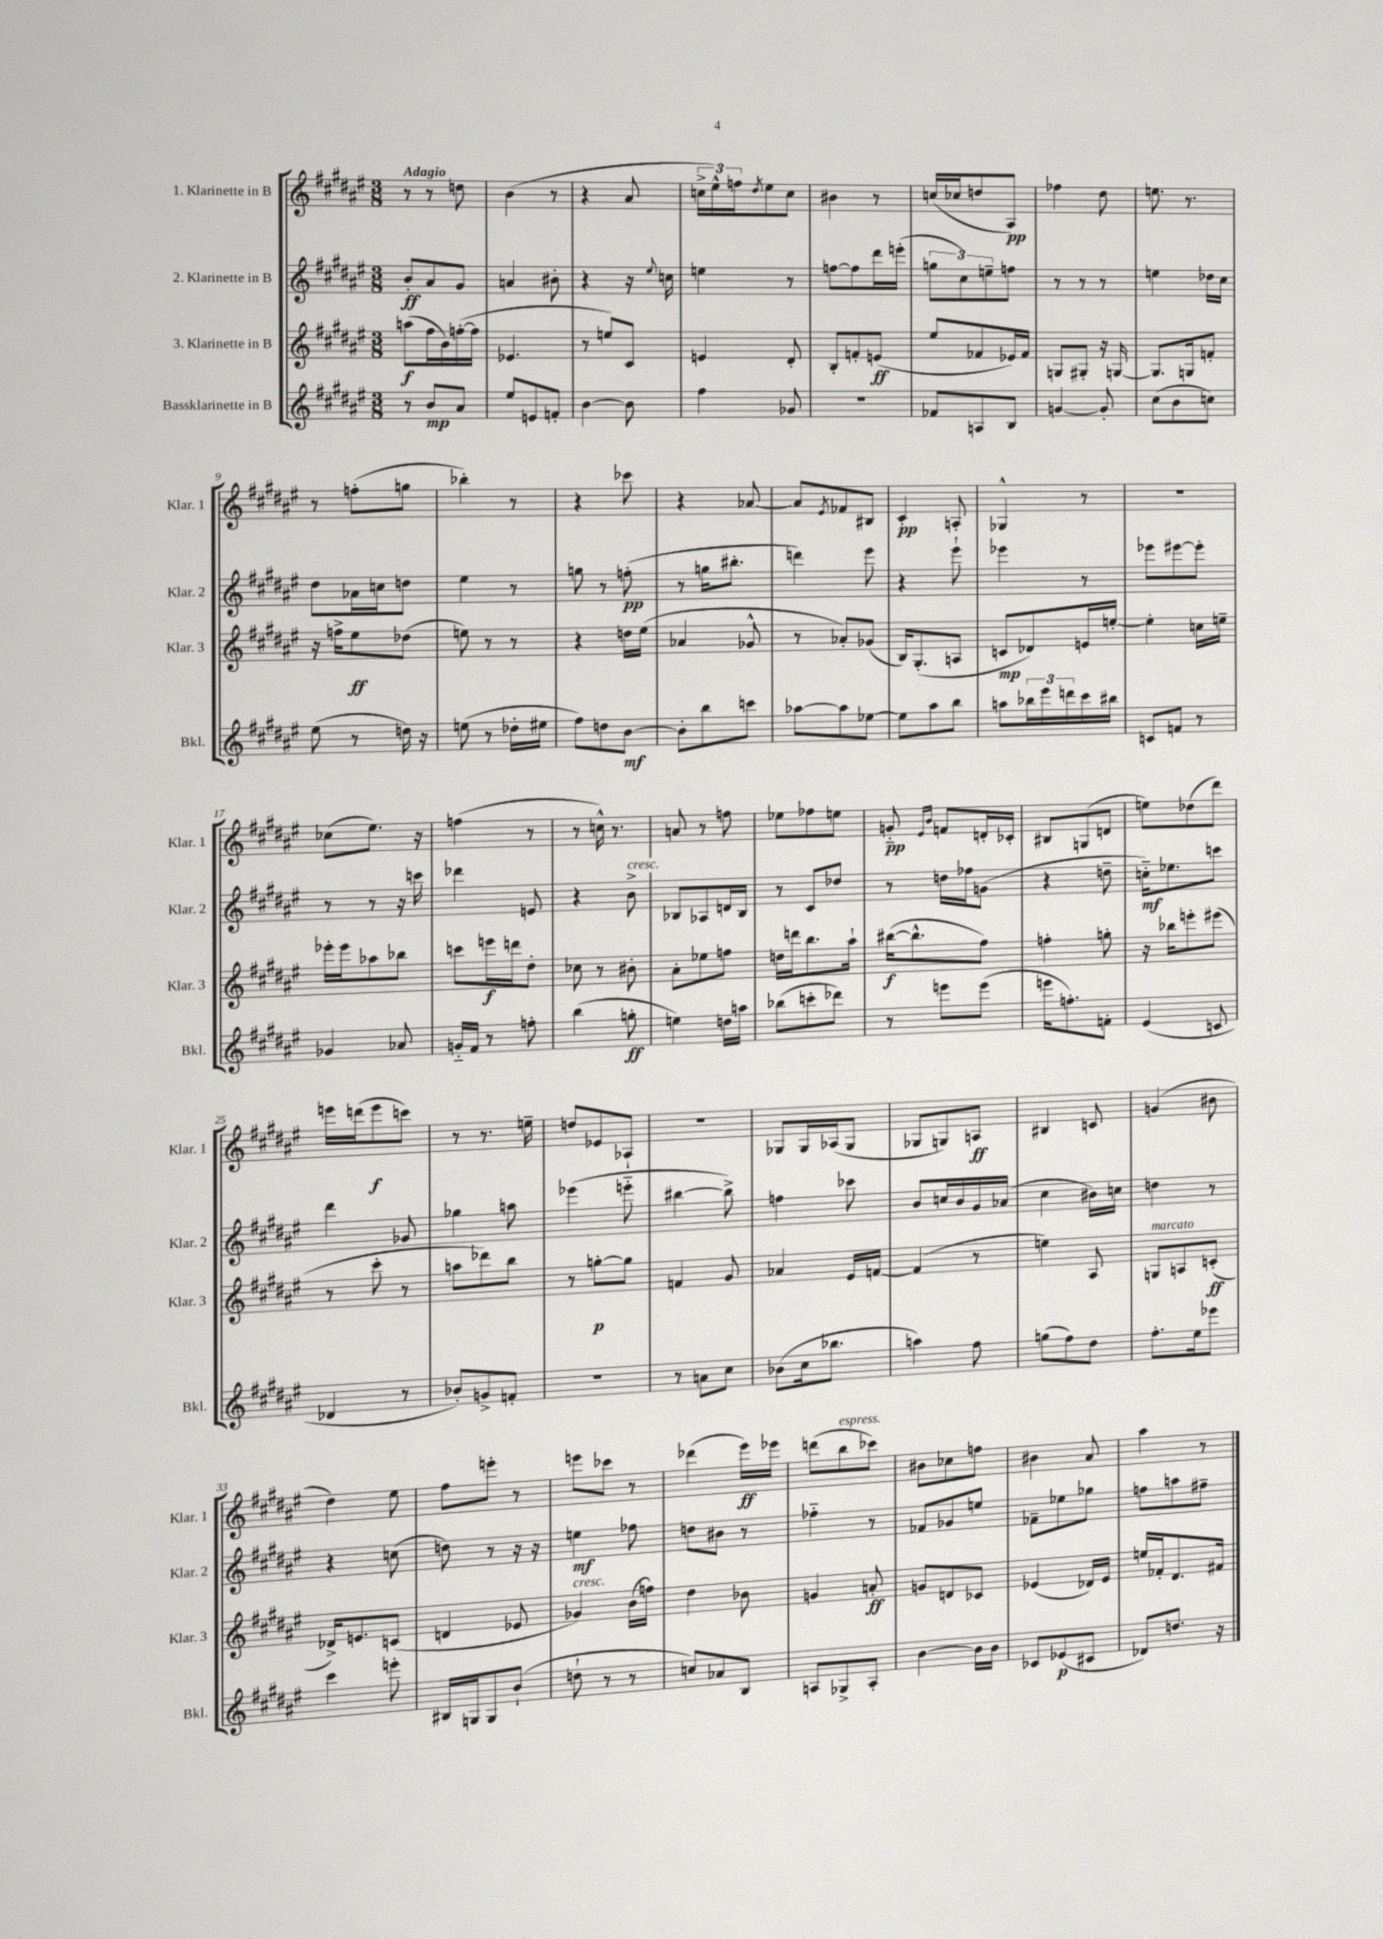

**kern	**dynam	**kern	**dynam	**kern	**dynam	**kern	**dynam
*part4	*part4	*part3	*part3	*part2	*part2	*part1	*part1
*staff4	*staff4	*staff3	*staff3	*staff2	*staff2	*staff1	*staff1
*I"Bassklarinette in B	*	*I"3. Klarinette in B	*	*I"2. Klarinette in B	*	*I"1. Klarinette in B	*
*I'Bkl.	*	*I'Klar. 3	*	*I'Klar. 2	*	*I'Klar. 1	*
*clefG2	*	*clefG2	*	*clefG2	*	*clefG2	*
*k[f#c#g#d#a#e#]	*	*k[f#c#g#d#a#e#]	*	*k[f#c#g#d#a#e#]	*	*k[f#c#g#d#a#e#]	*
*M3/8	*	*M3/8	*	*M3/8	*	*M3/8	*
=1	=1	=1	=1	=1	=1	=1	=1
!	!	!	!	!	!	!LO:TX:a:B:t=Adagio	!
8r	.	(8aan\L	f	8b'/L	ff	8r	.
8b/L	mp	16ff#\L	.	8a#/	.	8r	.
.	.	16b\)	.	.	.	.	.
8a#/J	.	([16ffn'\	.	8g#/J	.	8ddn\	.
.	.	16ff\JJ]	.	.	.	.	.
=2	=2	=2	=2	=2	=2	=2	=2
8ee#/L	.	4.e-X/	.	4an/	.	(4b\	.
8en/	.	.	.	.	.	.	.
8fn'/J	.	.	.	8b#X'\	.	8r	.
=3	=3	=3	=3	=3	=3	=3	=3
[4b\	.	8r	.	4r	.	4r	.
.	.	8een/L)	.	.	.	.	.
8b\]	.	8c#/J	.	16r	.	8a#/	.
.	.	.	.	8qqee#/	.	.	.
.	.	.	.	16ccn\	.	.	.
=4	=4	=4	=4	=4	=4	=4	=4
4ff#\	.	4en/	.	4een\	.	24ccn^\LL	.
.	.	.	.	.	.	24ee#^^\)	.
.	.	.	.	.	.	24ffn\J	.
.	.	.	.	.	.	8qdd#/	.
.	.	.	.	.	.	8ee#\	.
8g-X/	.	8d#'/	.	8r	.	8cc\J	.
=5	=5	=5	=5	=5	=5	=5	=5
4.r	.	8B'/L	.	[8ffn\L	.	4b#X\	.
.	.	8fn'/	.	8ff\]	.	.	.
.	.	(8en/J	ff	16ddd#\L	.	8r	.
.	.	.	.	(16eeen'\JJ	.	.	.
=6	=6	=6	=6	=6	=6	=6	=6
8f-X/L	.	8ee#/L	.	12ggn\L	.	(16ccn/LL	.
.	.	.	.	.	.	16cc-X/J	.
.	.	.	.	12cc#\)	.	.	.
8An/	.	8f-X/	.	.	.	8ddn/	.
.	.	.	.	12een~\	.	.	.
8B/J	.	16e-X/L)	.	8ffn\J	.	8A#/J)	pp
.	.	16f-/JJ	.	.	.	.	.
=7	=7	=7	=7	=7	=7	=7	=7
[4gn/	.	8Gn/L	.	8r	.	4ff-X\	.
.	.	8G#X'/J	.	8r	.	.	.
8g'/]	.	16r	.	8r	.	8dd#\	.
.	.	[16Gn/	.	.	.	.	.
=8	=8	=8	=8	=8	=8	=8	=8
(8cc#\L	.	8.G/L]	.	4een\	.	8.een\	.
8b\	.	.	.	.	.	.	.
.	.	16Gn/k	.	.	.	8.r	.
8ccn\J)	.	8fn'/J	.	16dd-X\LL	.	.	.
.	.	.	.	16cc#\JJ	.	.	.
!!LO:LB:g=z
=9	=9	=9	=9	=9	=9	=9	=9
(8ee#\	.	16r	.	8dd#\L	.	8r	.
.	.	16ffn^\KL	.	.	.	.	.
8r	.	8ee#\	ff	16a-X\L	.	(8ffn'\L	.
.	.	.	.	16ccn\J	.	.	.
16ddn\)	.	(8dd-X\J	.	8ddn\J	.	8ggn\J	.
16r	.	.	.	.	.	.	.
=10	=10	=10	=10	=10	=10	=10	=10
(8een\	.	8een\)	.	4ee#\	.	4bb-X'\)	.
8r	.	8r	.	.	.	.	.
16dd-X'\LL	.	8r	.	8r	.	8r	.
16ee#X\JJ	.	.	.	.	.	.	.
=11	=11	=11	=11	=11	=11	=11	=11
8ff#\L)	.	4r	.	8ggn\	.	4r	.
8ddn\	.	.	.	8r	.	.	.
[8b\J	mf	16ddn\LL	.	(8ffn'\	pp	8ccc-X\	.
.	.	(16ee#\JJ	.	.	.	.	.
=12	=12	=12	=12	=12	=12	=12	=12
8b'\L]	.	4a-X/	.	8r	.	4r	.
8bb\	.	.	.	16ggn\KL	.	.	.
.	.	.	.	8.bb#X'\J	.	.	.
8cccn\J	.	8g-X^^/	.	.	.	[8a-X/	.
=13	=13	=13	=13	=13	=13	=13	=13
[8aa-X\L	.	8r	.	4dddn\)	.	8a-/L]	.
.	.	.	.	.	.	8qe#/	.
8aa-\]	.	8a-X'/L)	.	.	.	8f-X/	.
[8ee-X\J	.	(8g-X/J	.	8eee#\	.	8B#X/J	.
=14	=14	=14	=14	=14	=14	=14	=14
8ee-\L]	.	16B/KL)	.	4r	.	4c#'/	pp
.	.	(8.G#'/	.	.	.	.	.
8aa#\	.	.	.	.	.	.	.
8bb\J	.	8An/J	.	8eee#`\	.	8An'/	.
=15	=15	=15	=15	=15	=15	=15	=15
8aan\L	.	8cn/L	mp	4eee-X\	.	4G-X^^/	.
24bb-X\L	.	8d-X/)	.	.	.	.	.
24eee#\	.	.	.	.	.	.	.
24dddn\	.	.	.	.	.	.	.
16ccc#\	.	16en/L	.	8r	.	8r	.
16bb#X\JJ	.	[16een'/JJ	.	.	.	.	.
=16	=16	=16	=16	=16	=16	=16	=16
8cn/L	.	4ee'\]	.	8eee-X\L	.	4.r	.
8fn/J	.	.	.	[8eee#X\	.	.	.
8r	.	16ccn\LL	.	8eee#'\J]	.	.	.
.	.	16een~\JJ	.	.	.	.	.
!!LO:LB:g=z
=17	=17	=17	=17	=17	=17	=17	=17
4g-X/	.	16eee-X'\LL	.	8r	.	(8cc-X\L	.
.	.	16eee-\J	.	.	.	.	.
.	.	8aa-X\	.	8r	.	8.ee#\J)	.
8a-X/	.	8bb-X\J	.	16r	.	.	.
.	.	.	.	16cccn\	.	16r	.
=18	=18	=18	=18	=18	=18	=18	=18
16gn/LL	.	8cccn\L	.	4ddd-X\	.	(4ffn\	.
16f#/JJ	.	.	.	.	.	.	.
8r	.	16eeen\L	f	.	.	.	.
.	.	16dddn\J	.	.	.	.	.
8ffn'\	.	8dd#'\J	.	8en/	.	8r	.
=19	=19	=19	=19	=19	=19	=19	=19
(4bb\	.	8cc-X\	.	4r	.	8r	.
.	.	8r	.	.	.	16ccn^^\)	.
.	.	.	.	.	.	8.r	.
!	!	!	!	!LO:TX:a:i:t=cresc.	!	!	!
8ggn'\	ff	8b#X'\	.	8b^\	.	.	.
=20	=20	=20	=20	=20	=20	=20	=20
4een\)	.	8a#'\L	.	8B-X/L	.	8an/	.
.	.	8ee-X\	.	8A-X/	.	8r	.
16ddn\LL	.	8ffn\J	.	16dn/L	.	8ffn\	.
16aan\JJ	.	.	.	16B-/JJ	.	.	.
=21	=21	=21	=21	=21	=21	=21	=21
(8bb-X\L	.	16ddn\LL	.	8r	.	8ee-X\L	.
.	.	16dddn\J	.	.	.	.	.
8cccn'\	.	8.bb\	.	8c#/L	.	8ff-X\	.
8ddd-X\J)	.	.	.	8dd-X/J	.	8een\J	.
.	.	16aa#`\Jk	.	.	.	.	.
=22	=22	=22	=22	=22	=22	=22	=22
8r	.	([16bb#X\KL	f	8r	.	8gn/	pp
.	.	8.bb#^^\]	.	.	.	.	.
.	.	.	.	.	.	16qqe#/LL	.
.	.	.	.	.	.	16qqb/JJ	.
8eeen\L	.	.	.	16ddn\LL	.	8fn/L	.
.	.	.	.	16ff-X\J	.	.	.
(8eee\J	.	8ff#\J)	.	(8gn\J	.	16dn'/L	.
.	.	.	.	.	.	16c-X'/JJ	.
=23	=23	=23	=23	=23	=23	=23	=23
16eeen\KL	.	4ffn'\	.	4r	.	8B#X/L	.
8.ffn'\)	.	.	.	.	.	.	.
.	.	.	.	.	.	(8Gn/	.
8fn'\J	.	8ggn'\	.	8ddn~\	.	8dn/J	.
=24	=24	=24	=24	=24	=24	=24	=24
(4e#/	.	16r	.	16ccn\KL)	mf	8een\L)	.
.	.	16bb-X\KL	.	8.ee-X\	.	.	.
.	.	8eeen'\	.	.	.	(8dd-X\	.
8cn/	.	(8eee#X\J	.	8cccn\J	.	8ddd#\J)	.
!!LO:LB:g=z
=25	=25	=25	=25	=25	=25	=25	=25
4d-X/	.	8r	.	4ddd#\	.	16eeen\LL	.
.	.	.	.	.	.	(16dddn\J	.
.	.	8ccc#'\	.	.	.	8eee\	f
8r	.	8r	.	8g-X/	.	8cccn\J)	.
=26	=26	=26	=26	=26	=26	=26	=26
8b-X'/L)	.	8aan\L	.	4gg-X\	.	8r	.
8gn^/	.	8ddd-X\)	.	.	.	8.r	.
8fn'/J	.	8bb\J	.	8aan\	.	.	.
.	.	.	.	.	.	16een~\	.
=27	=27	=27	=27	=27	=27	=27	=27
4.r	.	8r	.	(4eee-X\	.	8ddn/L	.
.	.	[8ggn'\L	p	.	.	8e-X/	.
.	.	8gg\J]	.	8eeen\	.	8A-X`/J	.
=28	=28	=28	=28	=28	=28	=28	=28
8r	.	4fn/	.	[4bb#X\	.	4.r	.
8an\L	.	.	.	.	.	.	.
8cc#\J	.	8g#/	.	8bb#^\])	.	.	.
=29	=29	=29	=29	=29	=29	=29	=29
(8b-X\L	.	4a-X/	.	4ffn\	.	8G-X/L	.
16cc#\k	.	.	.	.	.	16G-/L	.
8.bb-X\J	.	.	.	.	.	(16A-X/J	.
.	.	16e#/LL	.	8ccc-X\	.	8G-/J	.
.	.	[16fn/JJ	.	.	.	.	.
=30	=30	=30	=30	=30	=30	=30	=30
4aan\)	.	(4f/]	.	8b/L	.	8G-X/L	.
.	.	.	.	16ccn/L	.	8Gn/)	.
.	.	.	.	16b/	.	.	.
8ff#\	.	8r	.	16g#/	.	8An/J	ff
.	.	.	.	(16a-X/JJ	.	.	.
=31	=31	=31	=31	=31	=31	=31	=31
(8ggn\L	.	4een\)	.	4cc#\	.	4B#X/	.
8ff#\)	.	.	.	.	.	.	.
8dd#\J	.	8A#/	.	16b#X\LL)	.	8cn/	.
.	.	.	.	16ccn\JJ	.	.	.
=32	=32	=32	=32	=32	=32	=32	=32
!	!	!LO:TX:a:i:t=marcato	!	!	!	!	!
8.ff#'\L	.	8Gn/L	.	4ddn\	.	(4gn/	.
.	.	8An/	.	.	.	.	.
16ee#\k	.	.	.	.	.	.	.
8eee-X\J	.	(8cn'/J	ff	8r	.	8b#X\	.
!!LO:LB:g=z
=33	=33	=33	=33	=33	=33	=33	=33
4ccc#\	.	16d-X^/KL)	.	4r	.	4dd#\)	.
.	.	8.en/	.	.	.	.	.
8eeen'\	.	(8cn/J	.	(8ccn\	.	8ee#\	.
=34	=34	=34	=34	=34	=34	=34	=34
16B#X/LL	.	4dn/	.	8ddn\)	.	8ff#\L	.
16Gn/J	.	.	.	.	.	.	.
8G/	.	.	.	8r	.	8eeen'\J	.
(8b`/J	.	8e-X/	.	16r	.	8r	.
.	.	.	.	16r	.	.	.
=35	=35	=35	=35	=35	=35	=35	=35
!	!	!LO:TX:a:i:t=cresc.	!	!	!	!	!
8ddn`\	.	4g-X/)	.	4een\	mf	8eeen\L	.
8r	.	.	.	.	.	8ccc-X\J	.
8r	.	(16b\LL	.	8ff-X\	.	8r	.
.	.	16ffn\JJ)	.	.	.	.	.
=36	=36	=36	=36	=36	=36	=36	=36
8ccn/L)	.	4dd#\	.	8ddn\L	.	(4ddd-X\	.
8a-X/	.	.	.	8b#X\J	.	.	.
8B/J	.	8b-X\	.	8r	.	16eee#\LL)	ff
.	.	.	.	.	.	16eee-X\JJ	.
=37	=37	=37	=37	=37	=37	=37	=37
8An/L	.	4gn/	.	4ff-X\	.	(8dddn\L	.
!	!	!	!	!	!	!LO:TX:a:i:t=espress.	!
8G-X^/	.	.	.	.	.	8bb\	.
8A'/J	.	8an'/	ff	8r	.	8ccc-X\J)	.
=38	=38	=38	=38	=38	=38	=38	=38
[4b\	.	8gn/L	.	8f-X/L	.	8b#X\L	.
.	.	8dn/	.	8g-X/	.	8cc-X\	.
16b\LL]	.	8c-X/J	.	8een/J	.	8ffn\J	.
16b\JJ	.	.	.	.	.	.	.
=39	=39	=39	=39	=39	=39	=39	=39
8c-X/L	.	(4e-X/	.	8f-X~\L	.	4b#X\	.
(8e-X/	p	.	.	8ee-X\	.	.	.
8c#X/J	.	16d-X/LL)	.	8gg-X\J	.	8a#/	.
.	.	16e-/JJ	.	.	.	.	.
=40	=40	=40	=40	=40	=40	=40	=40
8d-X/L)	.	16een/LL	.	8ffn\L	.	4aa#\	.
.	.	16f-X'/J	.	.	.	.	.
8.ddn/J	.	8.d#/	.	8aan\	.	.	.
.	.	.	.	8ff#X~\J	.	8r	.
16r	.	16f#X/Jk	.	.	.	.	.
==	==	==	==	==	==	==	==
*-	*-	*-	*-	*-	*-	*-	*-
